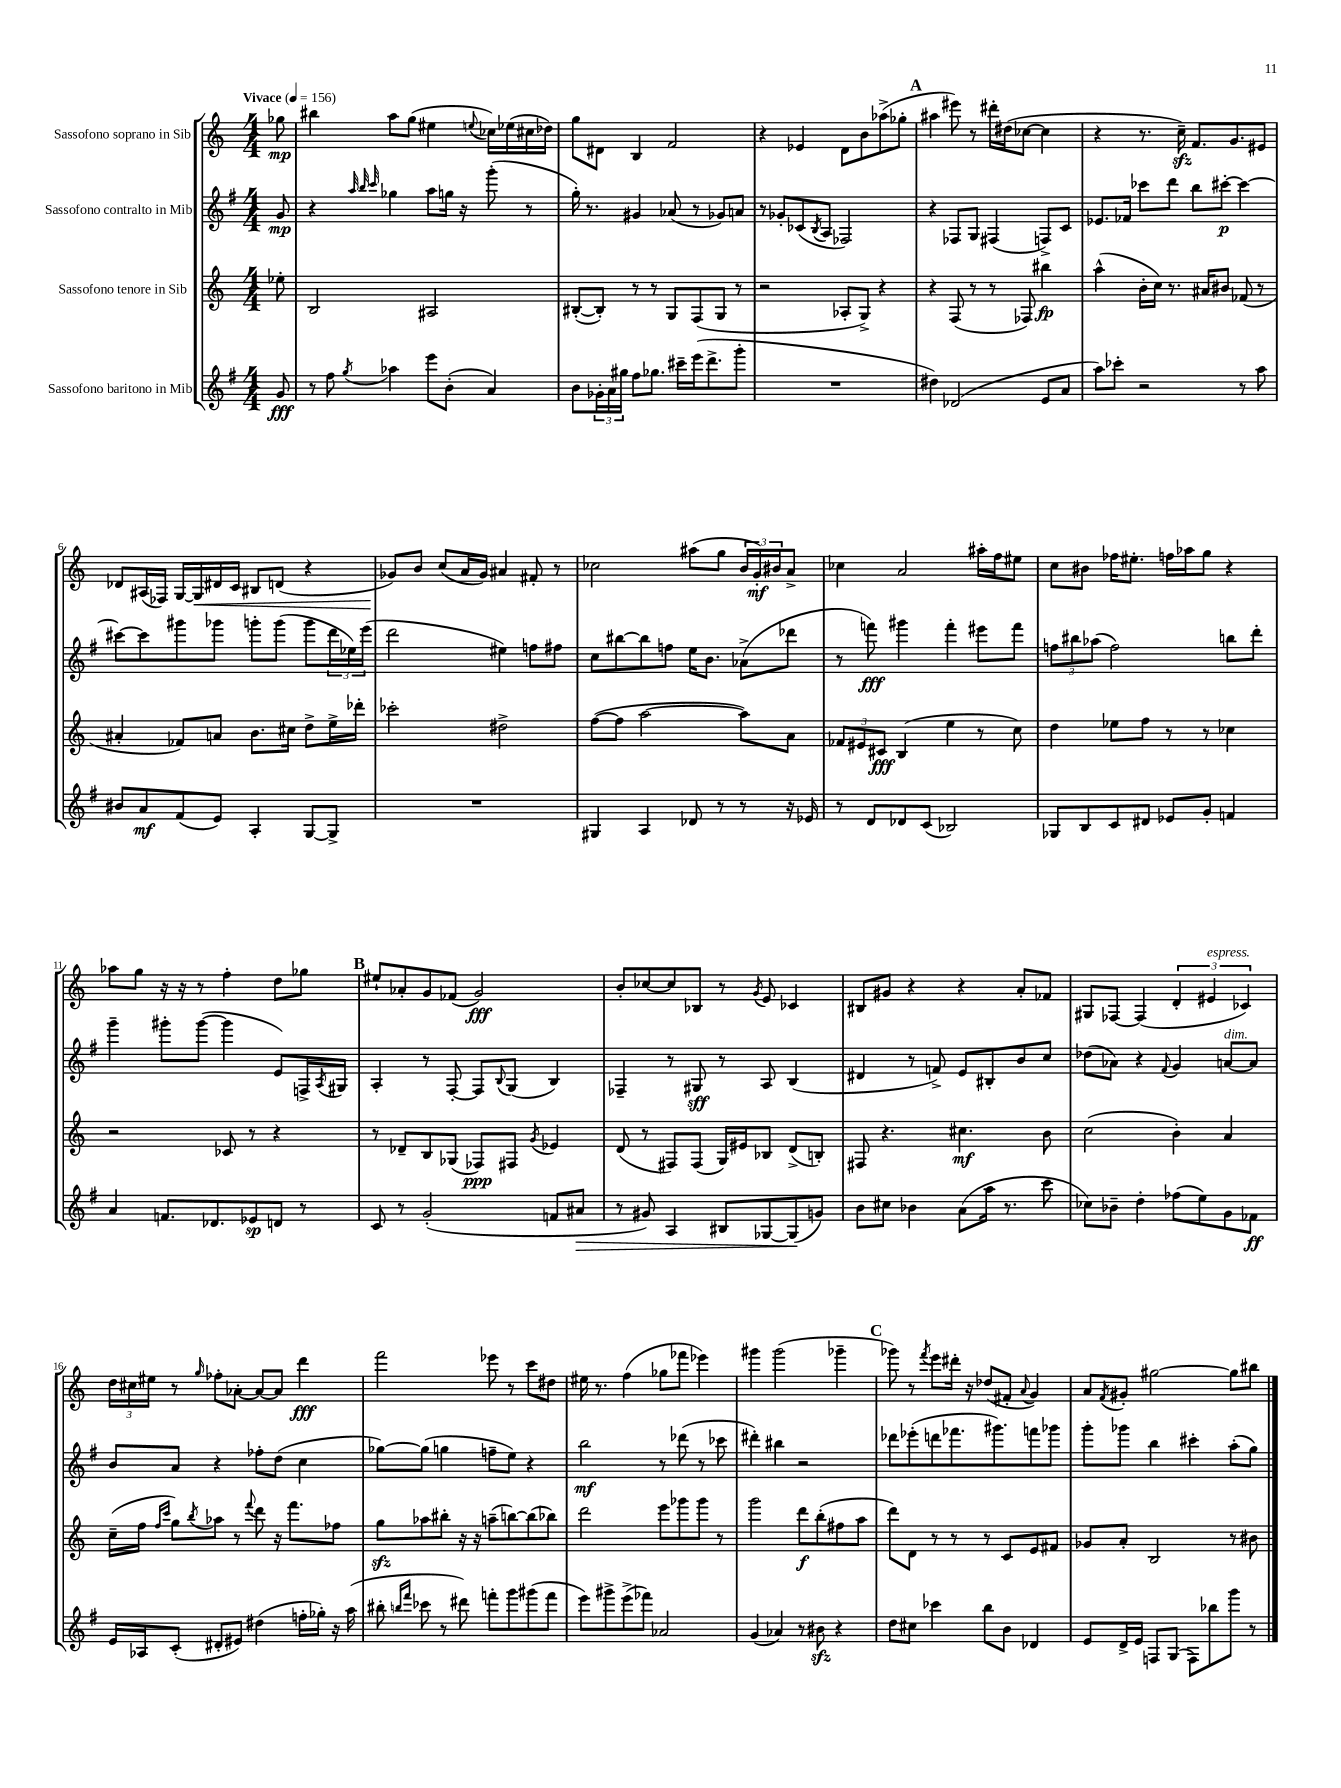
<<
\new StaffGroup <<
\new Staff = "s0" \with { instrumentName = "Sassofono soprano in Sib" } {
    \clef treble \key c \major \numericTimeSignature \time 4/4 \partial 8 \tempo "Vivace" 4 = 156
    ges''8\mp |
    bis''4 a''8 g''8( eis''4 \appoggiatura { e''8 } ces''16) ees''16( cis''16 des''16) |
    g''8 dis'8 b4 f'2 |
    r4 ees'4 d'8 b'8 aes''8->( ges''8-. |
    \mark \markup { \bold "A" } ais''4 eis'''8) r8 dis'''16-. dis''16( ces''8~ ces''4 |
    r4 r8. c''16--\sfz) f'8. g'8. eis'8 |
    des'8 ais16( fes16) g16~ g16\< dis'16 c'16 bis8 d'8( r4 |
    ges'8\!) b'8 c''8( a'16 ges'16) ais'4 fis'8-. r8 |
    ces''2 ais''8( g''8 \tuplet 3/2 { b'16 g'16-.\mf) bis'16 } a'8-> |
    ces''4 a'2 ais''16-. f''16 eis''8 |
    c''8 bis'8 fes''16 eis''8.-. f''16 aes''16 g''8 r4 |
    aes''8 g''8 r16 r16 r8 f''4-. d''8 ges''8 |
    \mark \markup { \bold "B" } eis''8-! aes'8-. g'8 fes'8( g'2\fff) |
    b'8-. ces''8~ ces''8 bes8 r8 \acciaccatura { g'8 } e'8 ces'4 |
    bis8 gis'8 r4 r4 a'8-. fes'8 |
    gis8 fes8~ fes4( \tuplet 3/2 { d'4-. eis'4^\markup { \italic "espress." } ces'4) } |
    \tuplet 3/2 { d''16 cis''16 eis''16 } r8 \grace { g''16 } fes''8-. aes'8~-. aes'8~ aes'8 d'''4\fff |
    f'''2 ees'''8 r8 c'''8 dis''8 |
    eis''16 r8. f''4( ges''8 fes'''8 ees'''4) |
    gis'''4 gis'''2( ges'''4-- |
    \mark \markup { \bold "C" } ges'''8) r8 \acciaccatura { f'''8 } e'''8 dis'''16-. r16 des''8( fis'8-. \appoggiatura { a'8 } g'4) |
    a'8 \acciaccatura { f'8 } gis'8-. gis''2~ gis''8 bis''8 \bar "|." |
}
\new Staff = "s1" \with { instrumentName = "Sassofono contralto in Mib" } {
    \clef treble \key g \major \numericTimeSignature \time 4/4 \partial 8
    g'8\mp |
    r4 \grace { a''32 b''32 c'''32 } ges''4 a''8 g''16 r16 g'''8-.( r8 |
    g''16-.) r8. gis'4 aes'8( r8 ges'8) a'8 |
    r8 ges'8-. ces'8( \acciaccatura { b8 } a8 fes2) |
    \mark \markup { \bold "A" } r4 fes8 g8 fis4( f8->) c'8 |
    ees'8. fes'16 ces'''8 d'''8 b''8 cis'''8~-.\p cis'''4~ |
    cis'''8~ cis'''8 gis'''8 ges'''8 g'''8-. g'''8( g'''8 \tuplet 3/2 { d'''16 ees''16) e'''16( } |
    d'''2 eis''4) f''8 fis''8 |
    c''8 bis''8~ bis''8 f''8 e''16 b'8. aes'8->( des'''8 |
    r8 f'''8\fff) gis'''4 f'''4-. eis'''8 f'''8 |
    \tuplet 3/2 { f''8 bis''8 aes''8( } f''2) b''8 d'''8-. |
    g'''4-- gis'''8-. gis'''8~( gis'''4 e'8) f16-> \acciaccatura { a8 } gis16 |
    \mark \markup { \bold "B" } a4-. r8 fis8~-. fis8 \appoggiatura { b8 } g8( b4) |
    fes4-- r8 gis8\sff r8 a8 b4( |
    dis'4 r8 f'8->) e'8 bis8-. b'8 c''8 |
    des''8( aes'8) r4 \appoggiatura { fis'8 } g'4 a'8~^\markup { \italic "dim." } a'8 |
    b'8 a'8 r4 fes''8-. d''8( c''4 |
    ges''8~) ges''8( g''4 f''8-- e''8) r4 |
    b''2\mf r8 des'''8( r8 ces'''8 |
    dis'''4-.) bis''4 r2 |
    \mark \markup { \bold "C" } des'''8 ees'''8-.( d'''8 fes'''8. gis'''8.) f'''8 ges'''8 |
    g'''8-. ges'''8 b''4 cis'''4-. a''8-.( g''8) \bar "|." |
}
\new Staff = "s2" \with { instrumentName = "Sassofono tenore in Sib" } {
    \clef treble \key c \major \numericTimeSignature \time 4/4 \partial 8
    ees''8-. |
    b2 ais2 |
    bis8~-.( bis8-.) r8 r8 g8 f8( g8 r8 |
    r2 aes8-. g8->) r4 |
    \mark \markup { \bold "A" } r4 f8( r8 r8 fes8) bis''4\fp |
    a''4-^( b'16-. c''16) r8. ais'16 bis'8 fes'8( r8 |
    ais'4-. fes'8) a'8 b'8. cis''16 d''8-> e''16-> des'''16-. |
    ces'''2-. dis''2-> |
    f''8~( f''8 a''2~ a''8) a'8 |
    \tuplet 3/2 { fes'8 eis'8 cis'8\fff } b4( e''4 r8 c''8) |
    d''4 ees''8 f''8 r8 r8 ces''4 |
    r2 ces'8 r8 r4 |
    \mark \markup { \bold "B" } r8 des'8-- b8 ges8( fes8\ppp) fis8 \acciaccatura { g'8 } ees'4 |
    d'8( r8 fis8) fis8( g16) eis'16 bes8 d'8->( b8-.) |
    fis8 r4. cis''4.\mf b'8 |
    c''2( b'4-.) a'4 |
    c''16--( f''16 \grace { f''16 c'''16 } g''8) \acciaccatura { b''8 } aes''8 r8 \appoggiatura { f'''8 } d'''8 r16 f'''8. fes''8 |
    g''8\sfz aes''8 bis''8-. r16 r16 a''8--( b''8~) b''8( bes''8) |
    d'''2 e'''8 ges'''8 ges'''8 r8 |
    g'''2 d'''8\f b''8-.( fis''8 a''8 |
    \mark \markup { \bold "C" } d'''8) d'8 r8 r8 r8 c'8 e'8 fis'8 |
    ges'8 a'8-. b2 r8 bis'8 \bar "|." |
}
\new Staff = "s3" \with { instrumentName = "Sassofono baritono in Mib" } {
    \clef treble \key g \major \numericTimeSignature \time 4/4 \partial 8
    g'8\fff |
    r8 fis''8 \acciaccatura { g''8 } aes''4 e'''8 b'8-.( a'4) |
    b'8 \tuplet 3/2 { ges'16-. a'16 gis''16 } fis''8 ges''8. cis'''16-- e'''16( d'''8.-> g'''8-. |
    R1 |
    \mark \markup { \bold "A" } dis''4) des'2( e'8 a'8 |
    a''8) ces'''8-. r2 r8 a''8 |
    bis'8 a'8\mf fis'8( e'8) a4-. g8~ g8-> |
    R1 |
    gis4 a4 des'8 r8 r8 r16 ees'16 |
    r8 d'8 des'8 c'8( bes2) |
    ges8 b8 c'8 dis'8 ees'8 g'8-. f'4 |
    a'4 f'8. des'8. ees'8\sp d'8 r8 |
    \mark \markup { \bold "B" } c'8 r8 g'2-.( f'8 ais'8\> |
    r8 gis'8) a4 bis8 ges8~ ges8\!( g'8) |
    b'8 cis''8 bes'4 a'8( a''16 r8. c'''8 |
    ces''8) bes'8-- d''4-. fes''8( e''8) g'8 fes'8\ff |
    e'16 aes16 c'8-.( dis'8-. eis'8) dis''4( f''16-. ges''16-.) r16 a''16( |
    bis''8-. \grace { b''16 fis'''16 } ces'''8 r8 dis'''8) f'''8-. g'''8 gis'''8( f'''8 |
    e'''8) gis'''8-> e'''8->( fes'''8) aes'2 |
    g'4( aes'4) r8 bis'8\sfz r4 |
    \mark \markup { \bold "C" } d''8 cis''8 ces'''4 b''8 b'8 des'4 |
    e'8 d'16-> e'16 f8 g8( f8) bes''8 g'''8 r8 \bar "|." |
}
>>
>>
